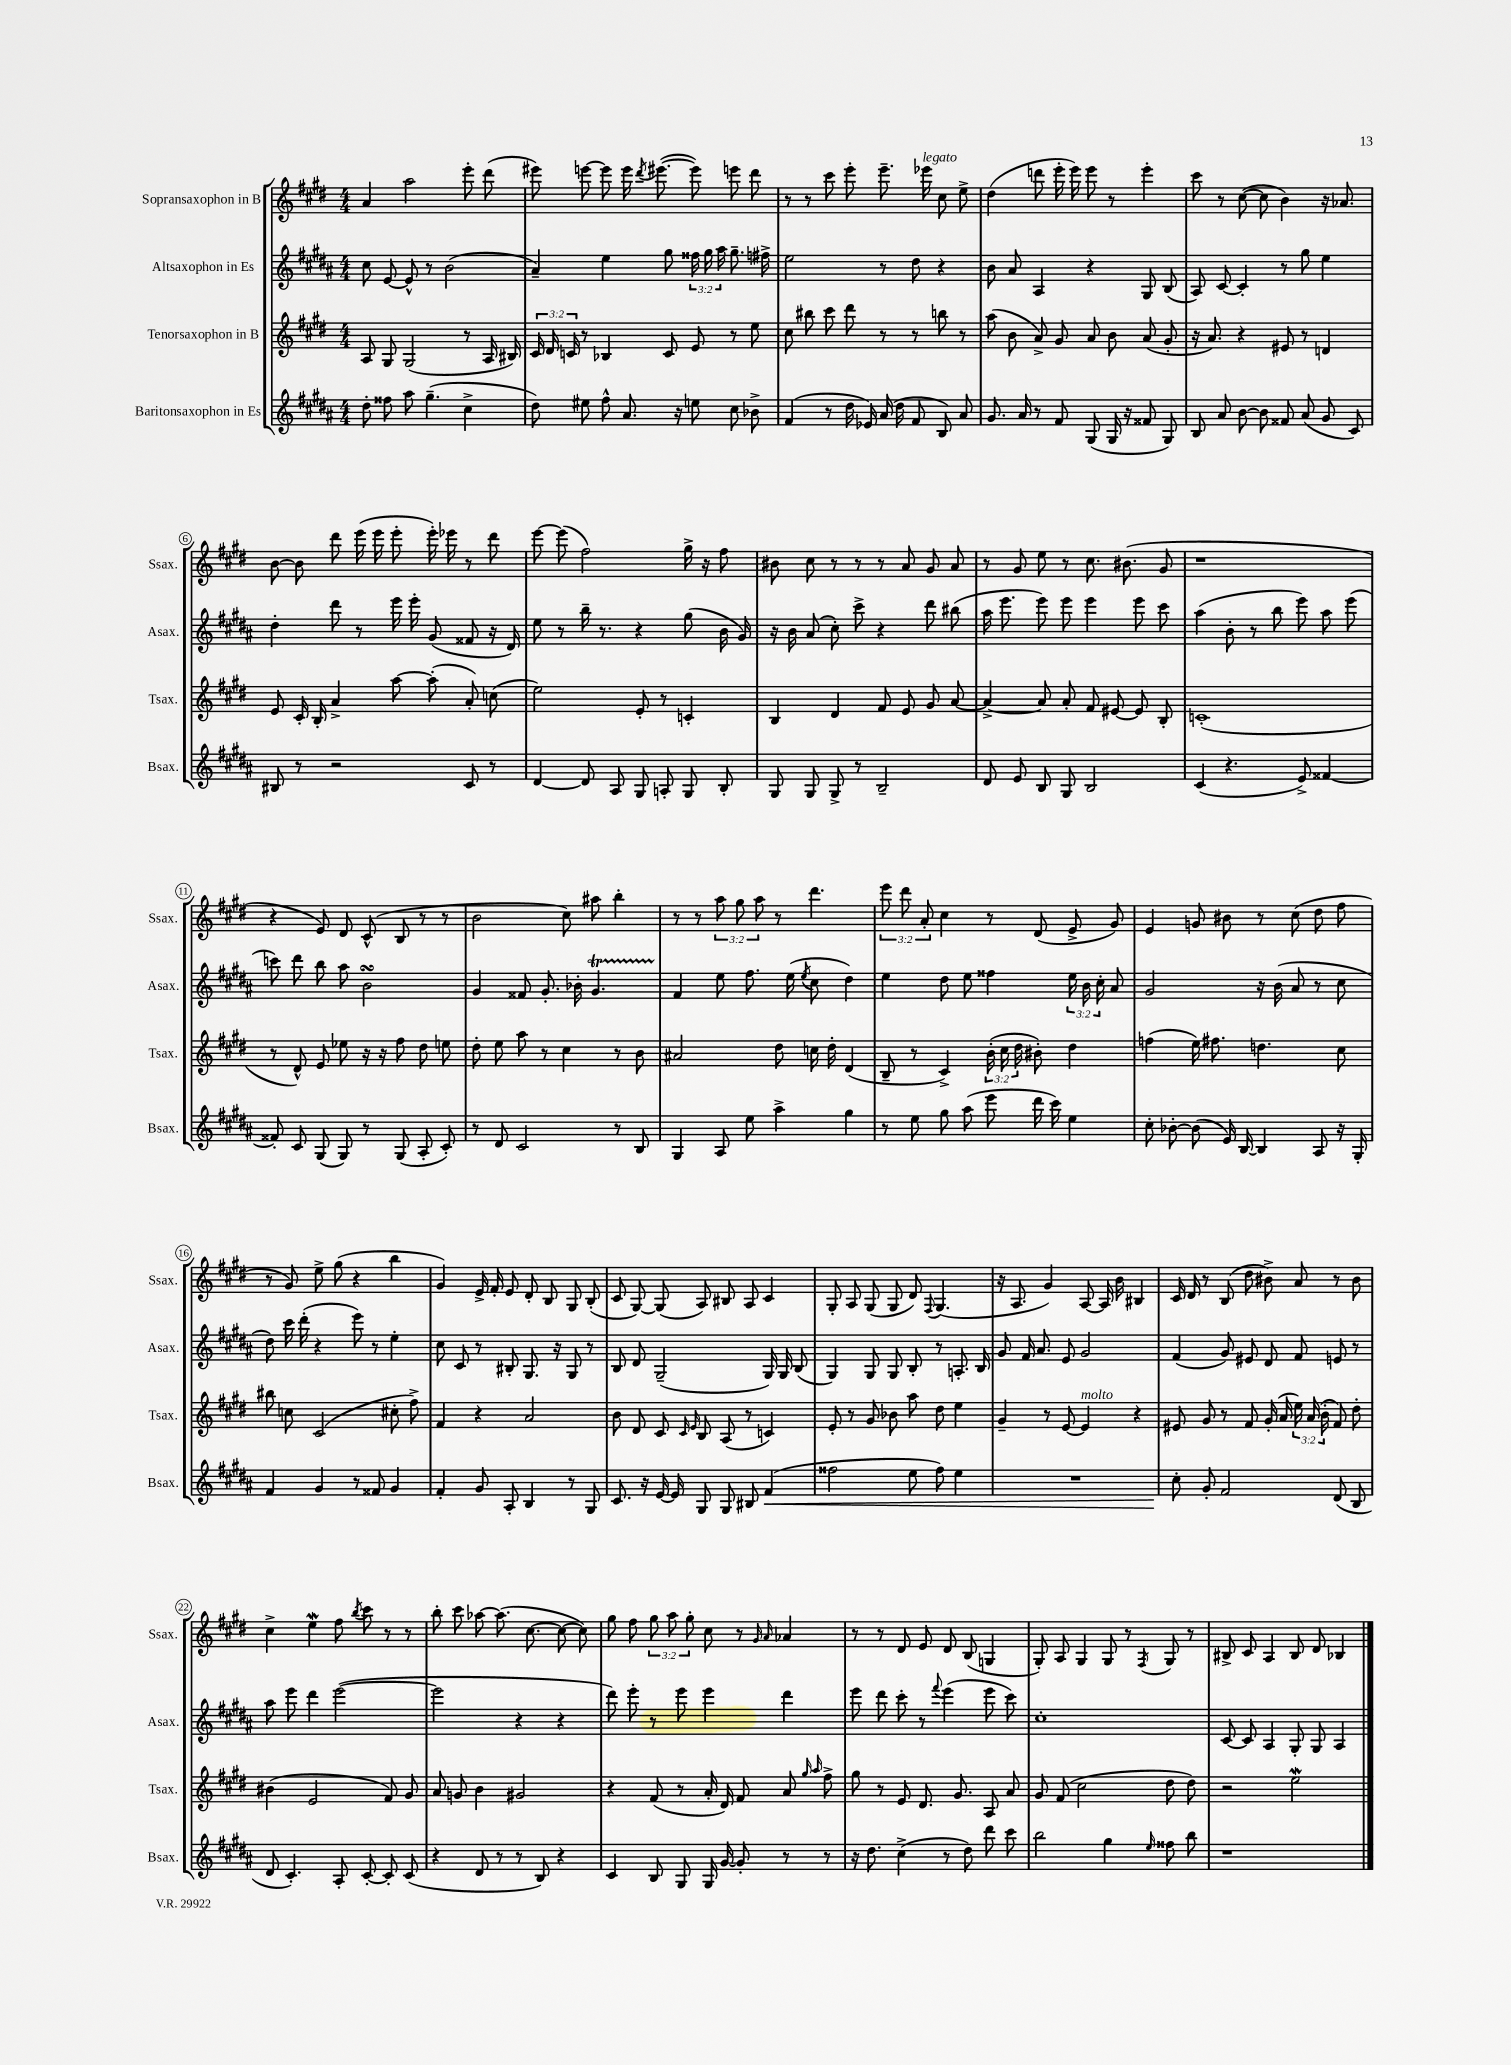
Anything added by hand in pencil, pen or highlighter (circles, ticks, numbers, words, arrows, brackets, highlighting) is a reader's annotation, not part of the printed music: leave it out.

**kern	**kern	**kern	**kern
*staff4	*staff3	*staff2	*staff1
*clefG2	*clefG2	*clefG2	*clefG2
*k[f#c#g#d#a#]	*k[f#c#g#d#]	*k[f#c#g#d#a#]	*k[f#c#g#d#]
*M4/4	*M4/4	*M4/4	*M4/4
8dd#'\	8A/	8cc#\	4a/
8ff##\	8G#/	[8e/	.
8aa#\	(2G#/	8e^^/]	2aa\
(4.gg#~\	.	8r	.
.	.	(2b\	.
4cc#^\	8r	.	8eee'\
.	16A/	.	(8ddd#\
.	16B#/)	.	.
=	=	=	=
8dd#\)	24c#/	4a#~/)	8eee#\)
.	24d#/	.	.
.	24c/	.	.
8ee#\	8r	.	[8eee\
8ff#^^\	4B-/	4ee\	8eee\]
8.a#/	.	.	16eee\
.	.	.	8qddd#/
.	.	.	([8.eee#\
.	8c/	8gg#\	.
16r	.	.	.
8ee\	8e/	24ff##\	8eee#\])
.	.	24gg#\	.
.	.	24aa#\	.
8cc#\	8r	8.gg#~\	8eee\
8b-^\	8ee\	.	8ddd#\
.	.	16ff#^\	.
=	=	=	=
(4f#/	8cc#\	2ee\	8r
.	8bb#\	.	8r
8r	8ccc#\	.	8ccc#\
16dd#\	8ddd#\	.	8eee'\
16e-/)	.	.	.
(16a#/	8r	8r	8.eee~\
16dd#\	.	.	.
8f#/	8r	8dd#\	.
.	.	.	16eee-\
8B/)	8bb\	4r	8cc#\
8a#/	8r	.	8ee^\
=	=	=	=
8.g#/	(8aa\	8b\	(4dd#\
.	8b\	8a#/	.
16a#/	.	.	.
8r	8a^/)	4A#/	8ddd\
8f#/	8g#/	.	16eee'\
.	.	.	16eee\)
(8G#/	8a/	4r	8eee\
16G#/	8b\	.	8r
16r	.	.	.
8f##/	(8a/	8G#/	4eee'\
8G#/)	8g#'/	(8B/	.
=	=	=	=
8B/	16r	8A#/)	8ccc#\
.	8.a/)	.	.
8a#/	.	[8c#/	8r
[8b\	4r	4c#'/]	([8cc#\
8b\]	.	.	8cc#\]
8f##/	8e#/	8r	4b\)
(8a#/	8r	8gg#\	.
8g#/	4d/	4ee\	16r
.	.	.	8.a-/
8c#/)	.	.	.
=	=	=	=
8B#/	8e/	4dd#'\	[8b\
8r	16c#'/	.	8b\]
.	16B'/	.	.
2r	4a^/	8ddd#\	8ddd#\
.	.	8r	(16eee\
.	.	.	16eee\
.	[8aa\	16eee\	8eee'\
.	.	16eee'\	.
.	(8aa'\]	(8g#/	16eee'\)
.	.	.	16eee-\
8c#/	8a'/)	8f##/	8r
8r	(8cc\	16r	8ddd#\
.	.	16d#/)	.
=	=	=	=
[4d#/	2ee\)	8ee\	[8eee\
.	.	8r	(8eee\]
8d#/]	.	16bb~\	2ff#\)
.	.	8.r	.
8A#/	.	.	.
8G#/	8e'/	4r	.
8A'/	8r	.	.
8G#/	4c'/	(8gg#\	16gg#^\
.	.	.	16r
8B'/	.	16b\	8ff#\
.	.	16g#/)	.
=	=	=	=
8G#/	4B/	16r	8b#\
.	.	16b\	.
8G#/	.	(8a#/	8cc#\
8G#^/	4d#/	8cc#'\)	8r
8r	.	8ccc#^\	8r
2B~/	8f#/	4r	8r
.	8e/	.	8a/
.	8g#/	8ddd#\	8g#/
.	[8a/	(8bb#\	8a/
=	=	=	=
8d#/	4a^/_	16aa#\	8r
.	.	8.eee\	.
8e/	.	.	8g#/
8B/	8a/]	8eee\)	8ee\
8G#/	8a'/	8eee\	8r
2B/	8f#/	4eee\	8.cc#\
.	[8e#/	.	.
.	.	.	(8.b#\
.	8e#/]	8eee\	.
.	8B'/	8ccc#\	8g#/
=	=	=	=
(4c#/	(1c'	(4aa#\	1r
4.r	.	8b'\	.
.	.	8r	.
.	.	8bb\	.
8e^/)	.	8eee\)	.
[4f##/	.	8aa#\	.
.	.	(8eee\	.
=	=	=	=
8f##'/]	8r	8ccc\)	4r
8c#/	8d#^^/)	8ddd#\	.
(8G#/	8e/	8bb\	8e/)
8G#/)	8ee-\	8aa#\	8d#/
8r	16r	2b\	(8c#^^/
.	16r	.	.
(8G#/	8ff#\	.	8B/
8A#'/	8dd#\	.	8r
8c#'/)	8ee\	.	8r
=	=	=	=
8r	8dd#'\	4g#/	2b\
8d#/	8ee\	.	.
2c#/	8aa\	8f##/	.
.	8r	8.g#'/	.
.	4cc#\	.	8cc#\)
.	.	16b-'\	.
.	.	4.g#/	8aa#\
8r	8r	.	4bb'\
8B/	8b\	.	.
=	=	=	=
4G#/	2a#/	4f#/	8r
.	.	.	8r
8A#/	.	8ee\	12aa\
.	.	.	12gg#\
8ee\	.	8.ff#\	.
.	.	.	12aa\
4aa#^\	8dd#\	.	8r
.	.	(16ee\	.
.	.	8qee/	.
.	16cc\	8cc#\	4.ddd#\
.	16dd#'\	.	.
4gg#\	(4d#/	4dd#\)	.
=	=	=	=
8r	8B~/	4ee\	12eee\
.	.	.	12ddd#\
8ee\	8r	.	.
.	.	.	12a'/
8gg#\	4c#^/)	8dd#\	4cc#\
(8aa#\	.	8ee\	.
8eee\	(24b'\	4ff##\	8r
.	24cc#\	.	.
.	24dd#\	.	.
16ddd#\	8b#'\)	.	(8d#/
16ccc#\)	.	.	.
4ee\	4dd#\	24ee\	8e^/
.	.	24b\	.
.	.	24cc#'\	.
.	.	8a#/	8g#/)
=	=	=	=
8cc#'\	(4ff\	2g#/	4e/
[8b-'\	.	.	.
(8b-\]	16ee\)	.	8g/
.	8.ff#\	.	.
16e/)	.	.	8b#\
[16B/	.	.	.
4B/]	4.dd\	16r	8r
.	.	(16b\	.
.	.	8a#/	(8cc#\
8A#/	.	8r	8dd#\
16r	8cc#\	8cc#\	8ff#\
16G#'/	.	.	.
=	=	=	=
4f#/	8bb#\	8dd#\)	8r
.	8cc\	16ccc#\	8g#/)
.	.	(16ddd#'\	.
4g#/	(2c#/	4r	8ee^\
.	.	.	(8gg#\
8r	.	8eee\)	4r
8f##/	.	8r	.
4g#/	8cc#'\	4ee'\	4bb\
.	8ff#^\)	.	.
=	=	=	=
4f#'/	4f#/	8cc#\	4g#/)
.	.	8c#/	.
8g#/	4r	8r	16e^/
.	.	.	16f#'/
8A#'/	.	8B#'/	8e/
4B/	2a/	8.G#/	8d#'/
.	.	.	8B/
.	.	16r	.
8r	.	8G#/	8G#/
8G#/	.	8r	(8B'/
=	=	=	=
8.c#/	8b\	8B/	8c#/
.	8d#/	8d#/	[8G#/)
16r	.	.	.
[16e/	8c#/	(2G#~/	(8G#/]
16e/]	.	.	.
.	16qqc#/	.	.
.	16qqe/	.	.
8G#/	8B/	.	8A/)
8G#/	(8A/	.	8B#/
8B#/	8r	.	8A/
(4f#/	4c/)	16G#/)	4c#/
.	.	16G#/	.
.	.	(8B/	.
=	=	=	=
2ff##\	8e'/	4G#/)	8G#'/
.	8r	.	8A/
.	8g#/	8G#/	(8G#/
.	8b-\	8G#/	8G#/
8ee\	8aa\	8B'/	8d#/)
.	.	.	8qqF#/
8ff##\)	8dd#\	8r	(4.G#/
4ee\	4ee\	8.A'/	.
.	.	16B/	.
=	=	=	=
1r	4g#~/	8g#/	16r
.	.	.	8.A/
.	.	16f#/	.
.	.	8.a#/	.
.	8r	.	4g#/)
.	[8e/	8e/	.
.	4e/]	2g#/	[8A/
.	.	.	16A/]
.	.	.	16b\
.	4r	.	4B#/
=	=	=	=
8cc#'\	8e#/	(4f#/	16c#/
.	.	.	16d#/
8g#'/	8g#/	.	8r
2f#/	8r	8g#/)	(8B/
.	8f#/	8e#/	8dd#\
.	(16g#'/	8d#/	8b#^\)
.	16a/	.	.
.	24ee\)	8f#/	8a/
.	(24a/	.	.
.	24b'\	.	.
(8d#/	8f#/)	8e/	8r
8B/	8dd#'\	8r	8b#\
=	=	=	=
8d#/	(4b#\	8aa#\	4cc#^\
4.c#'/)	.	8eee\	.
.	2e/	4ddd#\	4ee\
8A#'/	.	([2eee\	8ff#\
.	.	.	8qbb/
[8c#'/	.	.	8ccc#\
8c#'/]	8f#/)	.	8r
(8c#/	8g#/	.	8r
=	=	=	=
4r	8a/	2eee\]	8bb'\
.	8g/	.	8ccc#\
8d#/	4b\	.	[8aa-\
8r	.	.	(8.aa-\]
8r	2g#/	4r	.
.	.	.	[8.cc#\
8B/)	.	.	.
4r	.	4r	8cc#\_
.	.	.	8cc#\])
=	=	=	=
4c#/	4r	8ddd#\)	8gg#\
.	.	8eee'\	8ff#\
8B/	(8f#/	8r	12gg#\
.	.	.	12aa\
8G#/	8r	8eee\	.
.	.	.	12gg#'\
16G#/	16a'/	4eee\	8cc#\
[16g#/	16d#/)	.	.
8g#'/]	8f#/	.	8r
.	.	.	16qqg#/
.	.	.	16qqa/
8r	8a/	4ddd#\	4a-/
.	16qqgg#/	.	.
.	16qqaa/	.	.
8r	8ff#^\	.	.
=	=	=	=
16r	8gg#\	8eee\	8r
8.dd#\	.	.	.
.	8r	8ddd#\	8r
(4cc#^\	8e/	8ccc#'\	8d#/
.	8.d#/	8r	8e/
.	.	8qqfff#/	.
8r	.	(4eee\	8d#/
.	8.g#/	.	.
8dd#\)	.	.	(8B/
8ddd#\	8A/	8eee\	4G/
8ccc#\	8a/	8ccc#\)	.
=	=	=	=
2bb\	8g#/	1cc#'	8G#'/)
.	(8f#/	.	8A/
.	2cc#\	.	4G#/
4gg#\	.	.	8G#/
.	.	.	8r
16qqee/	.	.	8qF#/
8ff##\	8dd#\	.	8G#/
8bb\	8dd#\)	.	8r
=	=	=	=
1r	2r	[8c#/	8B#^/
.	.	8c#/]	8c#/
.	.	4A#/	4A/
.	2ee\	8G#'/	8B#/
.	.	8G#/	8d#/
.	.	4A#/	4B-/
==	==	==	==
*-	*-	*-	*-
